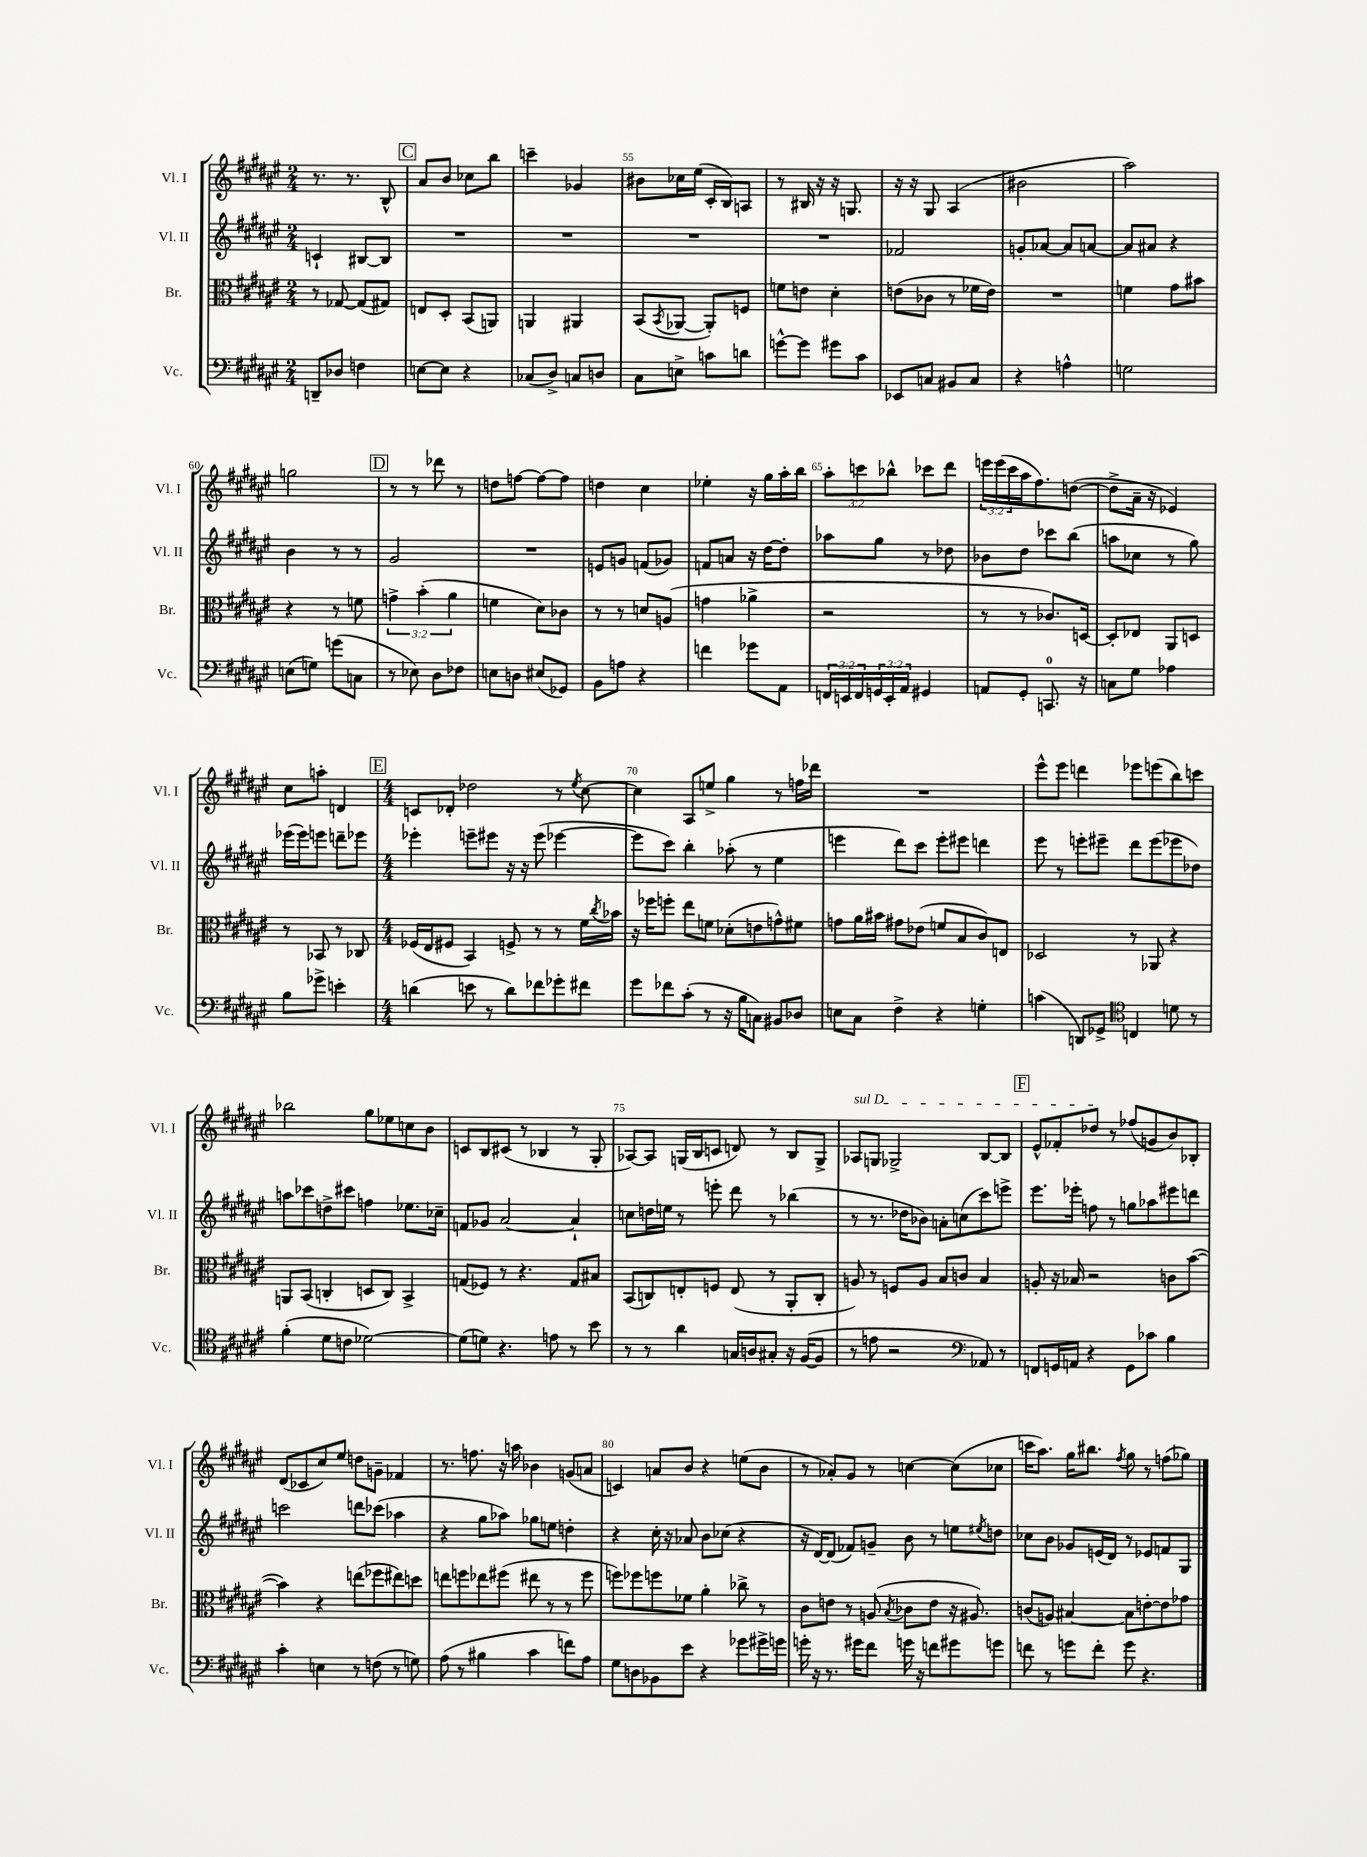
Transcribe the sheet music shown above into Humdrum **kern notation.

**kern	**kern	**kern	**kern
*staff4	*staff3	*staff2	*staff1
*clefF4	*clefC3	*clefG2	*clefG2
*k[f#c#g#d#a#e#]	*k[f#c#g#d#a#e#]	*k[f#c#g#d#a#e#]	*k[f#c#g#d#a#e#]
*M2/4	*M2/4	*M2/4	*M2/4
8DD~	8r	4c`	8.r
8D-	[8G-	.	.
.	.	.	8.r
4F	(8G-]	[8B#	.
.	8G#)	8B#]	8B^^
=	=	=	=
[8E	8E	2r	8a#
8E]	8D#'	.	8b
4r	(8BB	.	8cc-
.	8AA)	.	8bb
=	=	=	=
(8C-	4AA	2r	4ccc~
8D#^)	.	.	.
8C	4AA#	.	4g-
8D	.	.	.
=	=	=	=
8C#	(8BB	2r	8b#
.	8qBB	.	.
8E^	[8AA-	.	16cc-
.	.	.	(16ee#
8c	8AA-'])	.	16c#'
.	.	.	16B)
8d	8F	.	8A
=	=	=	=
[8g^^	8f	2r	8r
8g]	8e	.	16B#
.	.	.	16r
8g#	4d#'	.	16r
.	.	.	8.G
8c#	.	.	.
=	=	=	=
8EE-	(8e	2f-	16r
.	.	.	16r
8C	8c-	.	8G#
8BB#	8r	.	(4A#
8C	16f-	.	.
.	16e)	.	.
=	=	=	=
4r	2r	8g'	2b#
.	.	[8a-	.
4A^^	.	8a-]	.
.	.	[8a	.
=	=	=	=
2G	4f	8a]	2aa#)
.	.	8a#	.
.	8g#	4r	.
.	8b#	.	.
=	=	=	=
(8E	4r	4b	2gg
8G)	.	.	.
(8g	8r	8r	.
8C	8f	8r	.
=	=	=	=
8r	6g^	2g#	8r
8E-)	.	.	8r
.	(6b'	.	.
8D#	.	.	8ddd-
.	6a#	.	.
8F-	.	.	8r
=	=	=	=
8E	4f	2r	8dd
8D	.	.	[8ff
(8E#	8d#)	.	8ff_
8GG-)	8c-	.	8ff]
=	=	=	=
8BB	8r	8e	4dd
8A	8r	8g	.
4r	8d	(8f	4cc#
.	(8A	8g-)	.
=	=	=	=
4f	4g	8f	4ee-'
.	.	8a	.
8g-	4a-^	16r	16r
.	.	[16dd#	16gg#
8AA#	.	8dd#']	16aa#'
.	.	.	16bb
=	=	=	=
24FF	2r	8aa-	12aa#'
24EE	.	.	.
24FF	.	.	12ccc
24GG	.	8gg#	.
24EE'	.	.	12bb-^^
24AA#	.	.	.
4GG#	.	8r	8ccc-
.	.	8dd-	8ddd#
=	=	=	=
8AA	8r	8b-	24eee
.	.	.	(24eee
.	.	.	24ccc#
8GG#'	8r	8dd#	16aa#
.	.	.	8.ff#)
8.CC	8.c-)	8ccc-	.
.	.	(8bb	([8dd
16r	[16D	.	.
=	=	=	=
8C	8D']	8aa	8dd^]
8G#	8E-	8cc-	16a#~
.	.	.	16r
4A-	8AA#	8r	4e-)
.	8D	8gg#)	.
=	=	=	=
8B	8r	(16eee-	8cc#
.	.	16eee-)	.
8g-^	8BB-	8eee	8aa'
4e'	8r	8ddd~	4d
.	8C-	8eee-	.
=	=	=	=
*M4/4	*M4/4	*M4/4	*M4/4
(4d	(16F-	4eee-'	8c
.	16E#	.	.
.	8F#	.	8d-'
8e	4BB)	8eee~	2dd-
8r	.	8eee#	.
8d)	8F^	16r	.
.	.	16r	.
8f-	8r	(8eee#	.
8g-'	8r	[4eee-	8r
.	.	.	8qee#
8f#	16f#	.	[8cc#
.	8qcc#	.	.
.	16b-	.	.
=	=	=	=
8g#	16r	8eee-]	4cc#]
.	16ff-	.	.
8f-	8ff'	8ccc#)	.
(8c#'	8ee#	4bb'	8A#
8r	8f	.	8ee^
16r	(8d-'	(8aa-'	4gg#
16B	.	.	.
8C)	8e	8r	.
8BB#	8g^^)	4ee#	8r
8D-	8f#	.	16ff
.	.	.	16ddd-
=	=	=	=
8E	8g	4eee	1r
8C#	16a#	.	.
.	16b#	.	.
4F#^	8g#	8ddd#)	.
.	(8e-	8ccc#	.
4r	8f	8eee'	.
.	8B	8eee#	.
4G'	8c#)	4ddd	.
.	8E	.	.
=	=	=	=
(4c	2D-	8eee#	8eee#^^
.	.	8r	8eee#
8DD)	.	8eee'	4ddd
8GG-^	.	8eee#~	.
*clefC4	*	*	*
4C	8r	8ddd#	8eee-
.	8AA-	(8eee#	(8eee
8d	4r	8eee-	8bb)
8r	.	8dd-)	8ccc
=	=	=	=
(4f#'	8AA	8aa	2bb-
.	(8BB	8ccc-	.
8d#	4C'	8dd^	.
8c	.	8ccc#	.
[2d-)	8D	4ff	8gg#
.	8C)	.	8ee-
.	4BB^	8.ee-	8cc
.	.	.	8b
.	.	16cc-~	.
=	=	=	=
(8d-]	(8G	8f	8c
8d)	8F-)	8g-	8B
4.r	8r	[2a#	(8c#
.	4.r	.	8r
.	.	.	4B-
8e	.	.	.
8r	8G	4a#`]	8r
8b	8B#	.	8G#'
=	=	=	=
8r	(8BB	8cc	[8A-)
8r	8C)	16dd	8A-]
.	.	16ee	.
4a#	8E'	8r	(16G
.	.	.	16B
.	8F	8eee'	8c
16G	(8E	8ddd#	8d)
16A	.	.	.
8G#'	8r	8r	8r
16r	8AA#'	(4bb-	8B
([16F#	.	.	.
8F#]	8C'	.	8G^
=	=	=	=
8r	8A)	8r	8A-
8e	8r	8.r	8G
2r	8F	.	2G-^
.	.	16dd-	.
.	8A	8b-)	.
.	8B	8a'	.
.	8c	(8cc	.
*clefF4	*	*	*
8AA-)	4B	8ccc#)	[8B
8r	.	8eee^	8B]
=	=	=	=
8FF	8A'	8.eee#	8e#^^
16GG	16r	.	8f-'
16AA	16B-	16eee-'	.
4r	2r	8ff	8dd-
.	.	8r	8r
8GG	.	8gg	(8ff-
8c-	.	8aa-	8g
4B	8c	8eee#	8b)
.	([8b	8ddd	8B-'
=	=	=	=
4c#'	4b])	2ccc	(8d#
.	.	.	8c-
4E	4r	.	8cc#)
.	.	.	8ee#
8r	(8ee	8ddd	8dd
(8F	8ff-	(8ccc-	8g~
8r	8ee#)	4aa-	4f-
8G)	8dd	.	.
=	=	=	=
(8A#	8ee	4r	8.r
8r	8ff	.	.
.	.	.	8.ff
4B#	8ee-	8gg#	.
.	(8ff#	8aa-)	16r
.	.	.	16aa
4c#	8ee#	8gg-	4b-
.	8r	8ee	.
8f)	8r	4dd'	(8g
8A#	8ff#	.	8a
=	=	=	=
8G#	8ff)	4r	4c)
8D	8ff-	.	.
8BB-	8ff	16cc#'	8a
.	.	16r	.
8e#	8f-	8a-	8b
4r	4a#'	8b	4r
.	.	(8cc-	.
8g-	8cc-^	4r	(8ee
16g#^	8r	.	8b
16g	.	.	.
=	=	=	=
16g'	8c#	16r	8r
16r	.	[16d#)	.
8.r	8e	(8d#]	8a-')
.	8r	8f-)	8g#
16g#	.	.	.
8f#	(8A	8g~	8r
.	8qB	.	.
16g	8c-	8b	[4cc
16r	.	.	.
8f	8e	8r	.
8g#	16r	8ee	(8cc]
.	8.A#)	.	.
.	.	8qee#	.
8g	.	8dd	8cc-
=	=	=	=
8f	(8c	8cc-	16ccc
.	.	.	8.aa#)
8r	8A)	8b	.
8g	[4B#	8g-	16gg#
.	.	.	8.bb#
8f'	.	(16e	.
.	.	16d#)	.
.	.	.	8qff#
8g	8B#]	8r	8gg#
4.r	[8e'	8e-	8r
.	8e]	8f	(8ff
.	8g-	8G#	8gg-)
==	==	==	==
*-	*-	*-	*-
